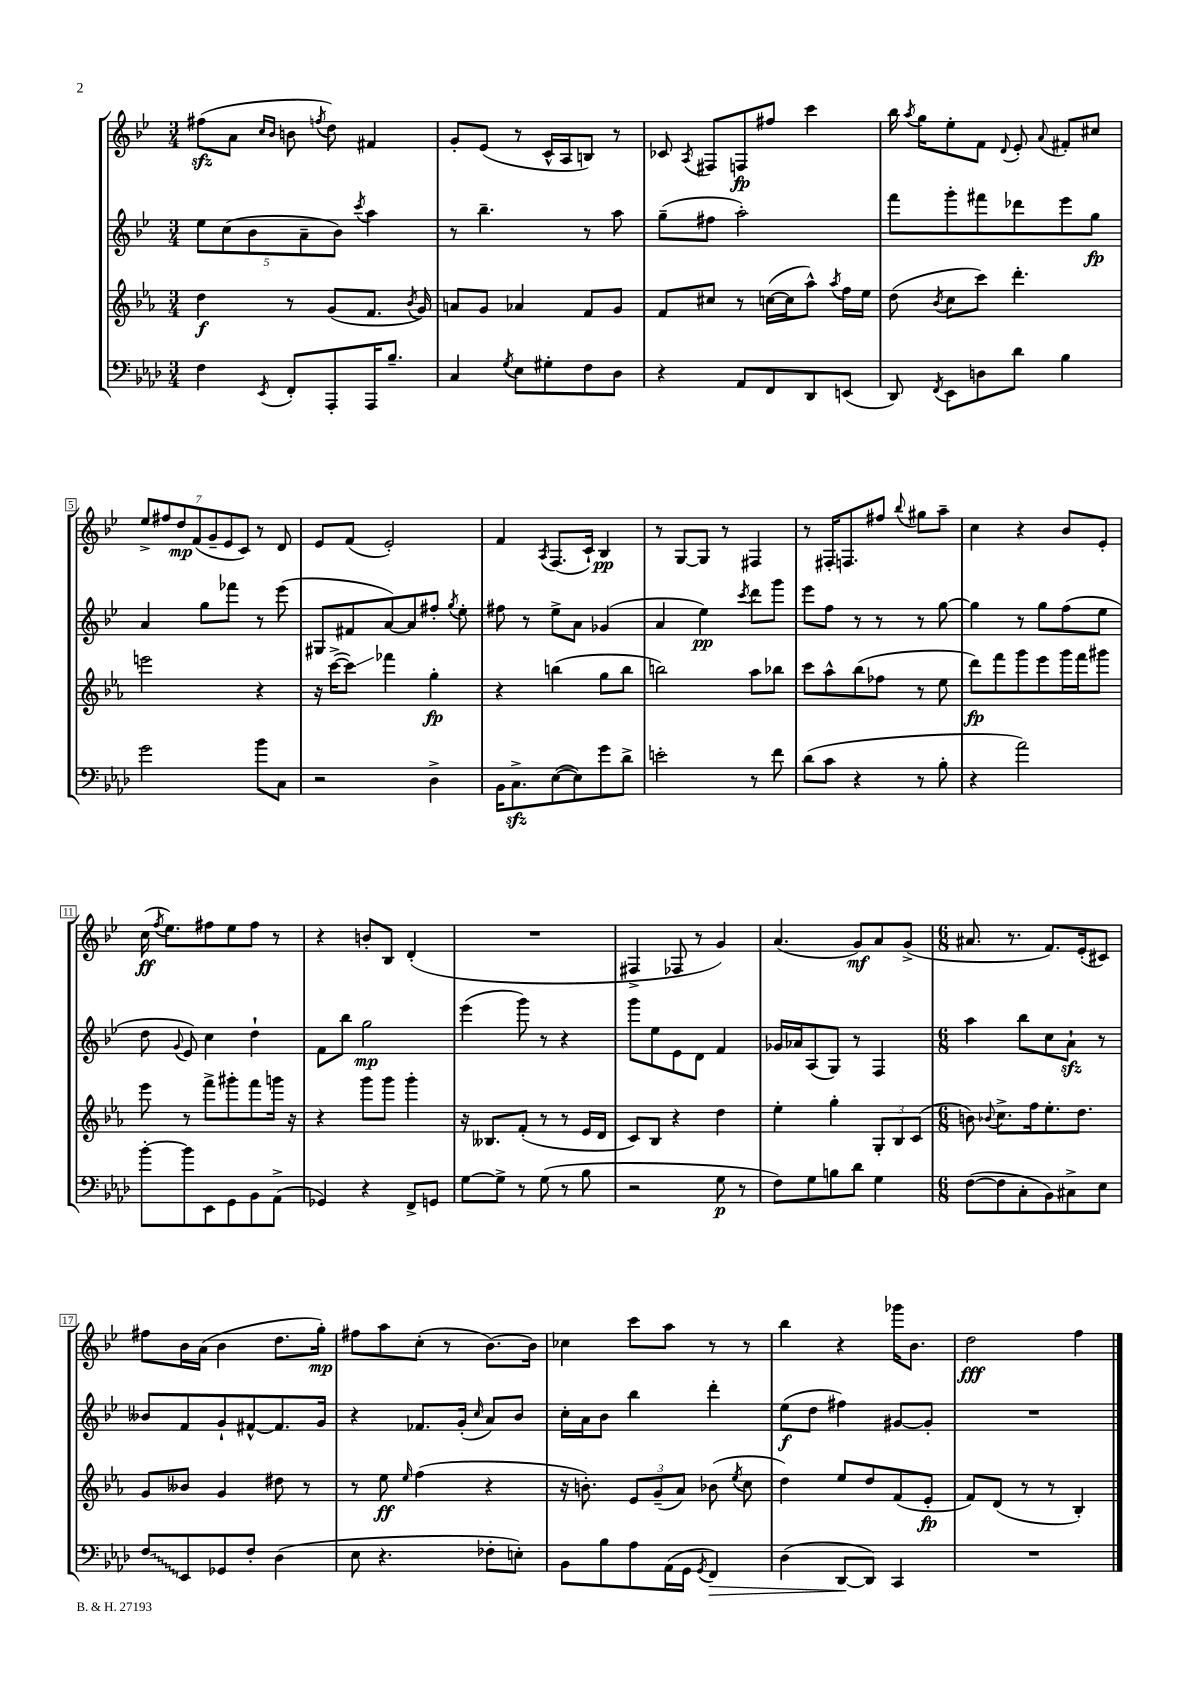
<<
\new StaffGroup <<
\new Staff = "s0" {
    \clef treble \key bes \major \numericTimeSignature \time 3/4
    \autoBeamOff fis''8[\sfz( a'8] \grace { c''16[ bes'16] } b'8 \acciaccatura { f''8 } d''8) fis'4 |
    g'8[-. ees'8]( r8 c'16[-^ a16 b8]) r8 |
    ces'8 \acciaccatura { a8 } fis8[ f8\fp fis''8] c'''4 |
    bes''16 \acciaccatura { a''8 } g''16[ ees''8-. f'8] \appoggiatura { d'8 } ees'8-. \appoggiatura { a'8 } fis'8[-. cis''8] |
    \tuplet 7/4 { ees''8[-> fis''8 d''8\mp f'8( g'8-- ees'8 c'8]) } r8 d'8 |
    ees'8[ f'8]( ees'2-.) |
    f'4 \acciaccatura { a8 } f8.[( c'16]-!) bes4\pp |
    r8 g8[~ g8] r8 fis4 |
    r8 fis16[-. f8. fis''8] \appoggiatura { bes''8 } gis''8[ a''8]-- |
    c''4 r4 bes'8[ ees'8]-. |
    c''16\ff( \acciaccatura { f''8 } ees''8.[) fis''8 ees''8 fis''8] r8 |
    r4 b'8[-. bes8] d'4-.( |
    R2. |
    fis4-> fes8 r8 g'4) |
    a'4.( g'8[\mf) a'8 g'8]->( |
    \numericTimeSignature \time 6/8 ais'8. r8. f'8.[) ees'16-.( cis'8]) |
    fis''8[ bes'16 a'16]( bes'4 d''8.[ g''16]-.\mp) |
    fis''8[ a''8 c''8]-.( r8 bes'8.[~) bes'16] |
    ces''4 c'''8[ a''8] r8 r8 |
    bes''4 r4 ges'''16[ bes'8.] |
    d''2\fff f''4 \bar "|." |
}
\new Staff = "s1" {
    \clef treble \key bes \major \numericTimeSignature \time 3/4
    \autoBeamOff \tuplet 5/4 { ees''8[ c''8( bes'8 a'8-- bes'8]) } \acciaccatura { c'''8 } a''4 |
    r8 bes''4.-- r8 a''8 |
    g''8[--( fis''8] a''2-.) |
    f'''8[ g'''8-. fis'''8 des'''8 ees'''8 g''8]\fp |
    a'4 g''8[ fes'''8] r8 ees'''8( |
    gis8[ fis'8 a'8~) a'8 fis''8]-. \acciaccatura { g''8 } ees''8-. |
    fis''8 r8 ees''8[-> a'8] ges'4( |
    a'4 ees''4\pp) \acciaccatura { c'''8 } d'''8[ g'''8] |
    ees'''8[ f''8] r8 r8 r8 g''8~ |
    g''4 r8 g''8[ f''8( ees''8] |
    d''8 \appoggiatura { g'8 } ees'8) c''4 d''4-! |
    f'8[ bes''8] g''2\mp |
    ees'''4( g'''8) r8 r4 |
    g'''8[ ees''8 ees'8 d'8] f'4 |
    ges'16[ aes'16 a8( g8]) r8 f4 |
    \numericTimeSignature \time 6/8 a''4 bes''8[ c''8 a'8]-!\sfz r8 |
    beses'8[ f'8 g'8-! fis'8~-^ fis'8. g'16] |
    r4 fes'8.[ g'16]-.( \grace { c''16 } a'8[) bes'8] |
    c''16[-. a'16 bes'8] bes''4 d'''4-. |
    ees''8[\f( d''8] fis''4) gis'8[~ gis'8]-. |
    R2. \bar "|." |
}
\new Staff = "s2" {
    \clef treble \key ees \major \numericTimeSignature \time 3/4
    \autoBeamOff d''4\f r8 g'8[( f'8.] \acciaccatura { bes'8 } g'16) |
    a'8[ g'8] aes'4 f'8[ g'8] |
    f'8[ cis''8] r8 c''16[~( c''16 aes''8]-^) \acciaccatura { aes''8 } f''16[ ees''16] |
    d''8( \acciaccatura { bes'8 } c''8[ c'''8]) d'''4.-. |
    e'''2 r4 |
    r16 c'''16[~->( c'''8]\glissando) fes'''4 g''4-.\fp |
    r4 b''4( g''8[ b''8] |
    b''2) aes''8[ bes''8] |
    c'''8[ aes''8-^ bes''8( fes''8] r8 ees''8 |
    d'''8[\fp) f'''8 g'''8 ees'''8 g'''16 f'''16 gis'''8] |
    ees'''8 r8 f'''8[-> gis'''8-. f'''8 g'''16] r16 |
    r4 g'''8[ g'''8] g'''4-. |
    r16 beses8.[ f'8]-.( r8 r8 ees'16[ d'16] |
    c'8[) bes8] r4 d''4 |
    ees''4-. g''4-. \tuplet 3/2 { g8[-. bes8 c'8]( } |
    \numericTimeSignature \time 6/8 b'8) \appoggiatura { bes'8 } c''8.[-> f''16 ees''8.-. d''8.] |
    g'8[ beses'8] g'4 dis''8 r8 |
    r8 ees''8\ff \grace { ees''16 } f''4( r4 |
    r16 b'8.-.) \tuplet 3/2 { ees'8[ g'8--( aes'8]) } bes'8( \acciaccatura { ees''8 } c''8 |
    d''4) ees''8[ d''8 f'8( ees'8]-.\fp |
    f'8[) d'8]( r8 r8 bes4-.) \bar "|." |
}
\new Staff = "s3" {
    \clef bass \key aes \major \numericTimeSignature \time 3/4
    \autoBeamOff f4 \acciaccatura { ees,8 } f,8[-. aes,,8-. aes,,16 bes8.]-- |
    c4 \acciaccatura { g8 } ees8[ gis8-. f8 des8] |
    r4 aes,8[ f,8 des,8 e,8]( |
    des,8) \acciaccatura { f,8 } ees,8[ d8 des'8] bes4 |
    g'2 bes'8[ c8] |
    r2 des4-> |
    bes,16[ c8.->\sfz ees8~( ees8) g'8 des'8]-> |
    e'2-. r8 f'8 |
    des'8[( c'8] r4 r8 bes8-. |
    r4 aes'2) |
    bes'8[~-. bes'8 ees,8 g,8 bes,8 aes,8]->( |
    ges,4) r4 f,8[-> g,8] |
    g8[~ g8]-> r8 g8( r8 bes8 |
    r2 g8\p r8 |
    f8[) g8 b8 des'8] g4 |
    \numericTimeSignature \time 6/8 f8[~( f8 c8-. bes,8) cis8-> ees8] |
    \once \override Glissando.style = #'zigzag f8[\glissando ees,8 ges,8 f8]-. des4( |
    ees8 r4. fes8[-. e8]-.) |
    bes,8[ bes8 aes8 aes,16( g,16] \acciaccatura { g,8 } f,4\>) |
    des4( des,8[~\! des,8]) c,4 |
    R2. \bar "|." |
}
>>
>>
\layout { \context { \Score \override BarNumber.stencil = #(make-stencil-boxer 0.1 0.3 ly:text-interface::print) } }
